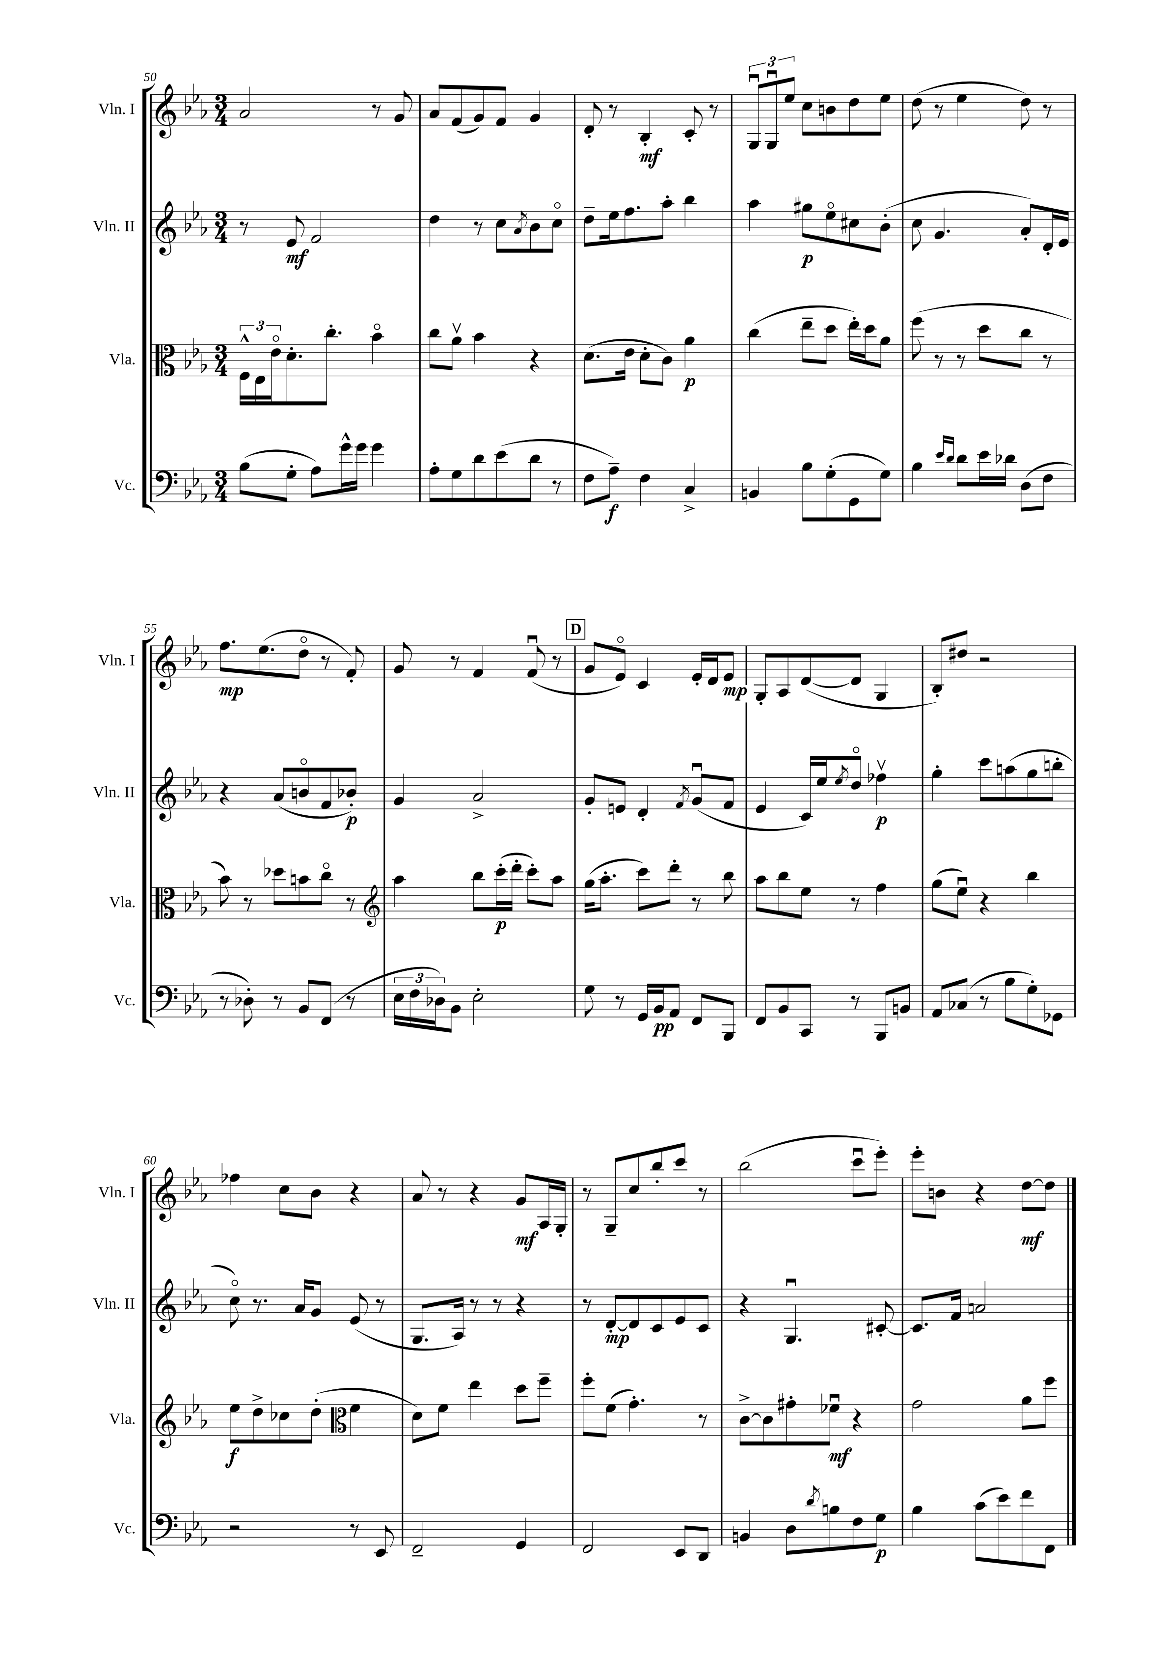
<<
\new StaffGroup <<
\new Staff = "s0" \with { instrumentName = "Vln. I" shortInstrumentName = "Vln. I" } {
    \clef treble \key ees \major \numericTimeSignature \time 3/4
    aes'2 r8 g'8 |
    aes'8 f'8( g'8) f'8 g'4 |
    d'8-. r8 bes4-.\mf c'8-. r8 |
    \tuplet 3/2 { g8\downbow g8\downbow ees''8 } c''8 b'8 d''8 ees''8 |
    d''8( r8 ees''4 d''8) r8 |
    f''8.\mp ees''8.( d''8\flageolet r8 f'8-.) |
    g'8 r8 f'4 f'8\downbow( r8 |
    \mark \markup { \box "D" } g'8 ees'8\flageolet) c'4 ees'16-. d'16 ees'8\mp |
    g8-. aes8 d'8~( d'8 g4 |
    bes8-.) dis''8 r2 |
    fes''4 c''8 bes'8 r4 |
    aes'8 r8 r4 g'8\mf aes16 g16-. |
    r8 g8-- c''8 bes''8-. c'''8 r8 |
    bes''2( c'''8\downbow ees'''8-.) |
    ees'''8-. b'8 r4 d''8~\mf d''8 \bar "|." |
}
\new Staff = "s1" \with { instrumentName = "Vln. II" shortInstrumentName = "Vln. II" } {
    \clef treble \key ees \major \numericTimeSignature \time 3/4
    r8 ees'8\mf f'2 |
    d''4 r8 c''8 \acciaccatura { aes'8 } bes'8 c''8\flageolet |
    d''8-- ees''16 f''8. aes''8-. bes''4 |
    aes''4 gis''8\p ees''8\flageolet cis''8 bes'8-.( |
    c''8 g'4. aes'8-.) d'16-. ees'16 |
    r4 aes'8( b'8\flageolet f'8 bes'8-.\p) |
    g'4 aes'2-> |
    \mark \markup { \box "D" } g'8-. e'8 d'4-. \acciaccatura { f'8 } g'8\downbow( f'8 |
    ees'4 c'16) ees''16 \acciaccatura { ees''8 } d''8\flageolet fes''4\upbow\p |
    g''4-. c'''8 a''8( g''8 b''8-. |
    c''8\flageolet) r8. aes'16 g'8 ees'8( r8 |
    g8. aes16) r8 r8 r4 |
    r8 d'8~-.\mp d'8 c'8 ees'8 c'8 |
    r4 g4.\downbow cis'8~-. |
    cis'8. f'16 a'2 \bar "|." |
}
\new Staff = "s2" \with { instrumentName = "Vla." shortInstrumentName = "Vla." } {
    \clef alto \key ees \major \numericTimeSignature \time 3/4
    \tuplet 3/2 { f16-^ ees16 ees'16\flageolet } d'8.-. c''8.-. bes'4\flageolet |
    c''8 aes'8\upbow bes'4 r4 |
    d'8.( ees'16 d'8-. c'8) aes'4\p |
    c''4( ees''8-- d''8 ees''16-.) d''16 aes'8 |
    f''8( r8 r8 d''8 c''8 r8 |
    bes'8) r8 des''8 b'8 c''8\flageolet r8 |
    \clef treble aes''4 bes''8 c'''16-.\p( d'''16-. c'''8-.) aes''8 |
    \mark \markup { \box "D" } g''16( aes''8.-. c'''8) d'''8-. r8 bes''8 |
    aes''8 bes''8 ees''8 r8 f''4 |
    g''8( ees''8\downbow) r4 bes''4 |
    ees''8\f d''8-> ces''8 d''8-.( \clef alto f'4 |
    d'8) f'8 ees''4 d''8 f''8-- |
    f''8-. f'8( g'4.-.) r8 |
    c'8~-> c'8 gis'8-. fes'8\downbow\mf r4 |
    g'2 aes'8 f''8 \bar "|." |
}
\new Staff = "s3" \with { instrumentName = "Vc." shortInstrumentName = "Vc." } {
    \clef bass \key ees \major \numericTimeSignature \time 3/4
    bes8( g8-. aes8) g'16-^ g'16 g'4 |
    aes8-. g8 d'8 ees'8( d'8 r8 |
    f8 aes8--\f) f4 c4-> |
    b,4 bes8 g8-.( g,8 g8) |
    bes4 \grace { ees'16 d'16 } d'8 ees'16 des'16 d8( f8 |
    r8 des8-.) r8 bes,8 f,8( r8 |
    \tuplet 3/2 { ees16 f16 des16) } bes,8 ees2-. |
    \mark \markup { \box "D" } g8 r8 g,16 bes,16\pp aes,8 f,8 bes,,8 |
    f,8 bes,8 c,8 r8 bes,,8 b,8 |
    aes,8 ces8( r8 bes8 g8-.) ges,8 |
    r2 r8 ees,8 |
    f,2-- g,4 |
    f,2 ees,8 d,8 |
    b,4 d8 \acciaccatura { d'8 } b8 f8 g8\p |
    bes4 c'8( ees'8) f'8 f,8 \bar "|." |
}
>>
>>
\layout { \context { \Score currentBarNumber = #50 } }
